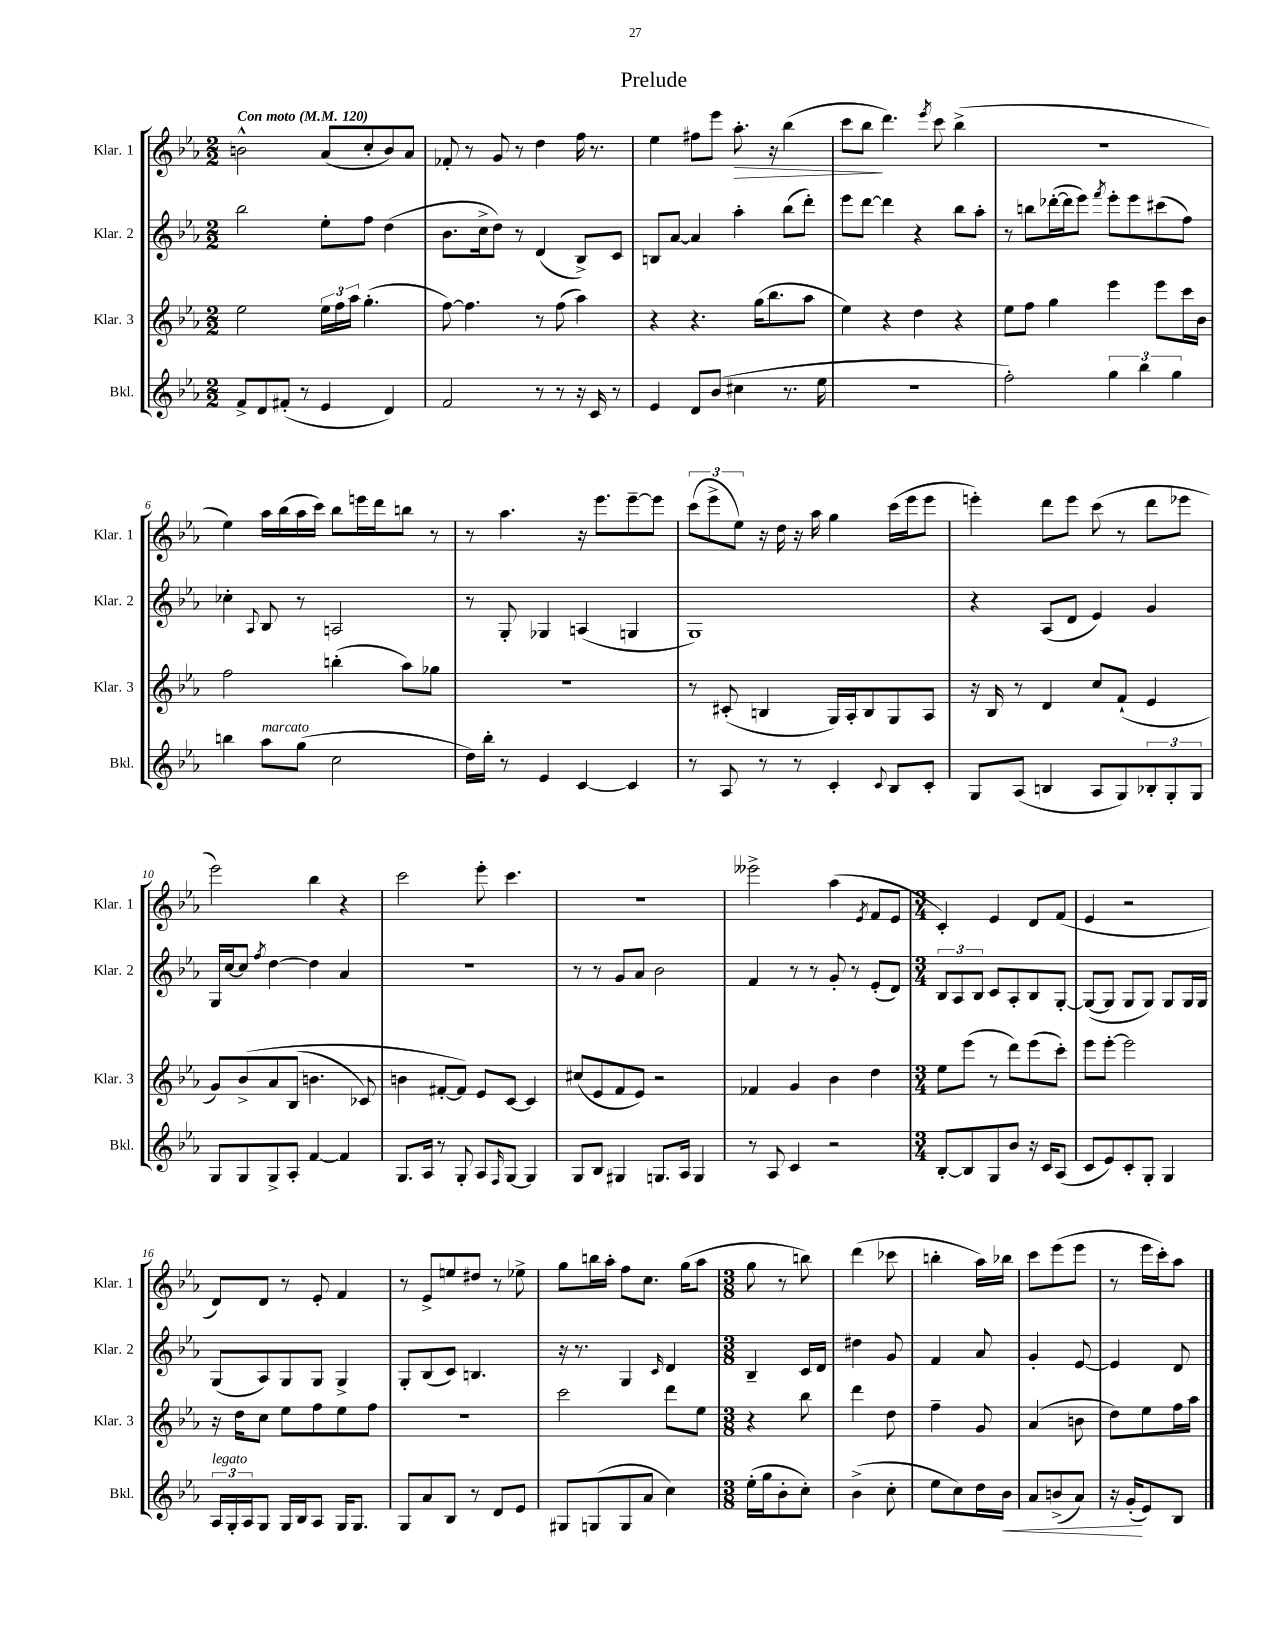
\header { title = "Prelude" }
<<
\new StaffGroup <<
\new Staff = "s0" \with { instrumentName = "Klar. 1" shortInstrumentName = "Klar. 1" } {
    \clef treble \key ees \major \numericTimeSignature \time 2/2 \tempo "Con moto" 4 = 120
    b'2-^ aes'8( c''8-. b'8) aes'8 |
    fes'8-. r8 g'8 r8 d''4 f''16 r8. |
    ees''4 fis''8 ees'''8 aes''8.-.\> r16 bes''4( |
    c'''8 bes''8\! d'''4.) \acciaccatura { ees'''8 } c'''8 bes''4->( |
    R1 |
    ees''4) aes''16 bes''16( aes''16 c'''16) bes''8 e'''16 d'''16 b''8 r8 |
    r8 aes''4. r16 ees'''8. ees'''8~-- ees'''8 |
    \tuplet 3/2 { c'''8( ees'''8-> ees''8) } r16 d''16 r16 aes''16 g''4 c'''16( ees'''16 ees'''8 |
    e'''4-.) d'''8 e'''8 c'''8( r8 d'''8 ees'''8 |
    ees'''2) bes''4 r4 |
    c'''2 ees'''8-. c'''4. |
    r1 |
    eeses'''2-> aes''4( \acciaccatura { ees'8 } f'8 ees'8 |
    \numericTimeSignature \time 3/4 c'4-.) ees'4 d'8 f'8( |
    ees'4 r2 |
    d'8) d'8 r8 ees'8-. f'4 |
    r8 ees'8-> e''8 dis''8 r8 ees''8-> |
    g''8 b''16 aes''16-. f''8 c''8. g''16( aes''8 |
    \numericTimeSignature \time 3/8 g''8 r8 b''8) |
    d'''4( ces'''8 |
    b''4-. aes''16) bes''16 |
    c'''8 ees'''8( ees'''8 |
    r8 ees'''16 c'''16-.) aes''8 \bar "|." |
}
\new Staff = "s1" \with { instrumentName = "Klar. 2" shortInstrumentName = "Klar. 2" } {
    \clef treble \key ees \major \numericTimeSignature \time 2/2
    bes''2 ees''8-. f''8 d''4( |
    bes'8. c''16-> d''8) r8 d'4( bes8->) c'8 |
    b8 aes'8~ aes'4 aes''4-. bes''8( d'''8-.) |
    ees'''8 d'''8~ d'''4 r4 bes''8 aes''8-. |
    r8 b''8 des'''16~-.( des'''16 ees'''8) \acciaccatura { f'''8 } ees'''8-. ees'''8 cis'''8( f''8) |
    ces''4-. \appoggiatura { aes8 } bes8 r8 a2 |
    r8 g8-. ges4 a4( g4 |
    g1) |
    r4 aes8( d'8 ees'4) g'4 |
    g16 c''16~ c''8 \acciaccatura { f''8 } d''4~ d''4 aes'4 |
    R1 |
    r8 r8 g'8 aes'8 bes'2 |
    f'4 r8 r8 g'8-. r8 ees'8-.( d'8) |
    \numericTimeSignature \time 3/4 \tuplet 3/2 { bes8 aes8 bes8 } c'8 aes8-. bes8 g8~-. |
    g8~( g8 g8 g8) g8 g16 g16 |
    g8( aes8) g8 g8 g4-> |
    g8-. bes8( c'8) b4. |
    r16 r8. g4 \grace { c'16 } d'4 |
    \numericTimeSignature \time 3/8 bes4-- c'16 d'16 |
    dis''4 g'8 |
    f'4 aes'8 |
    g'4-. ees'8~ |
    ees'4 d'8 \bar "|." |
}
\new Staff = "s2" \with { instrumentName = "Klar. 3" shortInstrumentName = "Klar. 3" } {
    \clef treble \key ees \major \numericTimeSignature \time 2/2
    ees''2 \tuplet 3/2 { ees''16 f''16 aes''16 } g''4.-.( |
    f''8~) f''4. r8 f''8( aes''4) |
    r4 r4. g''16( bes''8. aes''8 |
    ees''4) r4 d''4 r4 |
    ees''8 f''8 g''4 ees'''4 ees'''8 c'''16 bes'16 |
    f''2 b''4-.( aes''8) ges''8 |
    R1 |
    r8 cis'8-.( b4 g16) aes16-. b8 g8 aes8 |
    r16 bes16 r8 d'4 c''8 f'8-!( ees'4 |
    g'8) bes'8->\( aes'8 bes8( b'4. ces'8) |
    b'4 fis'8~-. fis'8\) ees'8 c'8~ c'4 |
    cis''8( ees'8 f'8 ees'8) r2 |
    fes'4 g'4 bes'4 d''4 |
    \numericTimeSignature \time 3/4 ees''8 ees'''8( r8 d'''8) ees'''8( c'''8-.) |
    ees'''8 ees'''8~-. ees'''2 |
    r16 d''16 c''8 ees''8 f''8 ees''8 f''8 |
    R2. |
    c'''2 d'''8 ees''8 |
    \numericTimeSignature \time 3/8 r4 bes''8 |
    d'''4 d''8 |
    f''4-- g'8 |
    aes'4( b'8 |
    d''8) ees''8 f''16 aes''16 \bar "|." |
}
\new Staff = "s3" \with { instrumentName = "Bkl." shortInstrumentName = "Bkl." } {
    \clef treble \key ees \major \numericTimeSignature \time 2/2
    f'8-> d'8 fis'8-.( r8 ees'4 d'4) |
    f'2 r8 r8 r16 c'16 r8 |
    ees'4 d'8 bes'8( cis''4 r8. ees''16 |
    R1 |
    f''2-.) \tuplet 3/2 { g''4 bes''4 g''4 } |
    b''4 aes''8^\markup { \italic "marcato" } g''8( c''2 |
    d''16) bes''16-. r8 ees'4 c'4~ c'4 |
    r8 aes8 r8 r8 c'4-. \appoggiatura { c'8 } bes8 c'8-. |
    g8 aes8( b4 aes8 g8) \tuplet 3/2 { bes8-. g8-. g8 } |
    g8 g8 g8-> aes8-. f'4~ f'4 |
    g8. aes16 r8 g8-. aes8 \grace { f16 } g8~ g4 |
    g8 bes8 gis4 g8. aes16 g4 |
    r8 aes8 c'4 r2 |
    \numericTimeSignature \time 3/4 bes8~-. bes8 g8 bes'8 r16 c'16 aes8( |
    c'8 ees'8) c'8-. g8-. g4 |
    \tuplet 3/2 { aes16^\markup { \italic "legato" } g16-. aes16 } g8 g16 bes16 aes8 g16 g8. |
    g8 aes'8 bes8 r8 d'8 ees'8 |
    gis8 g8( g8 aes'8 c''4) |
    \numericTimeSignature \time 3/8 ees''16-.( g''16 bes'8-. c''8-.) |
    bes'4->( c''8-. |
    ees''8 c''8) d''16 bes'16\< |
    aes'8 b'8->( aes'8) |
    r16 g'16-.\!( ees'8) bes8 \bar "|." |
}
>>
>>
